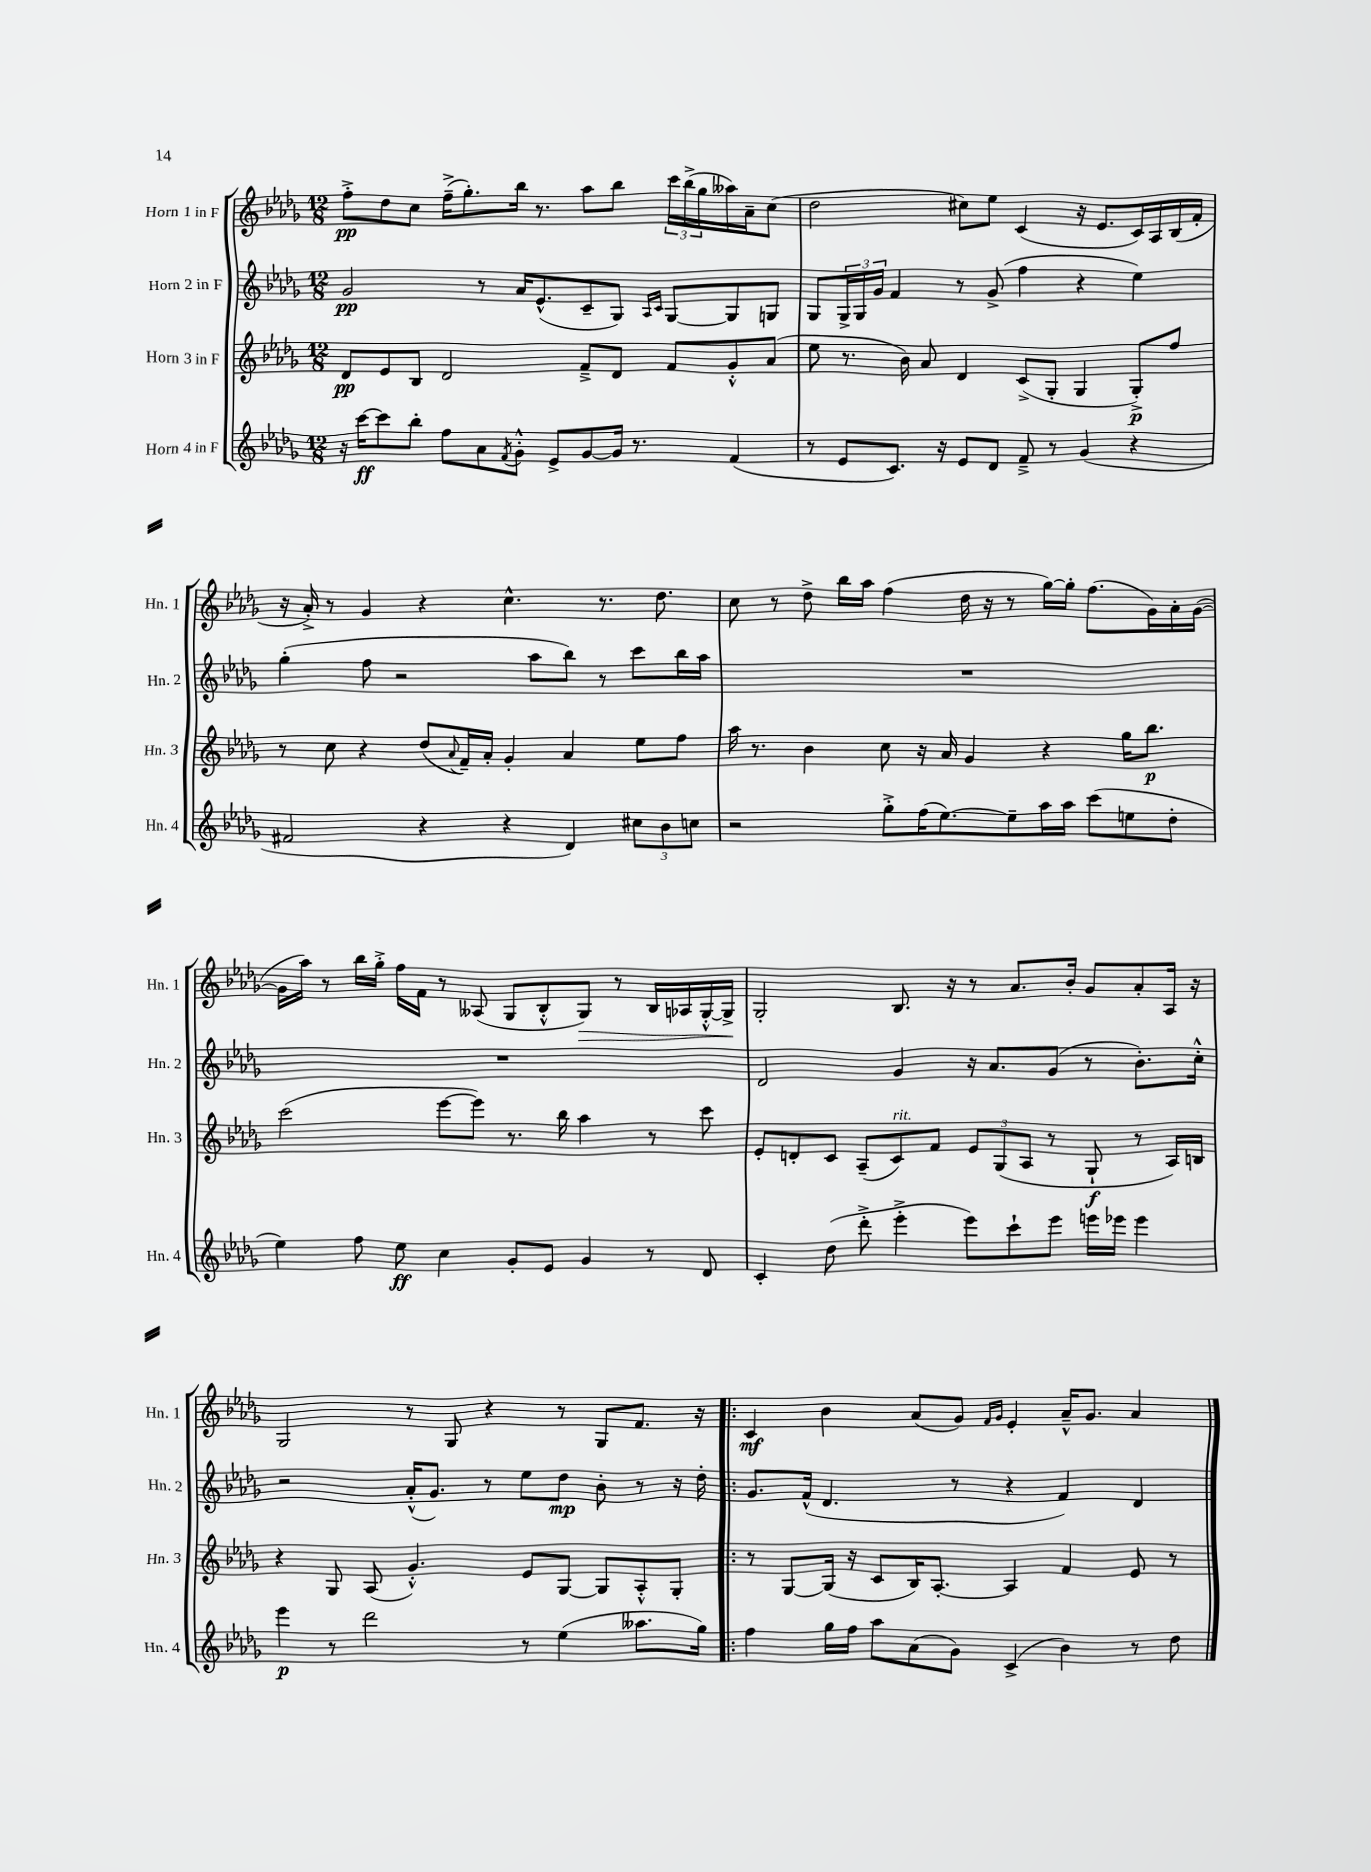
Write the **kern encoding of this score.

**kern	**dynam	**kern	**dynam	**kern	**dynam	**kern	**dynam
*part4	*part4	*part3	*part3	*part2	*part2	*part1	*part1
*staff4	*staff4	*staff3	*staff3	*staff2	*staff2	*staff1	*staff1
*I"Horn 4 in F	*	*I"Horn 3 in F	*	*I"Horn 2 in F	*	*I"Horn 1 in F	*
*I'Hn. 4	*	*I'Hn. 3	*	*I'Hn. 2	*	*I'Hn. 1	*
*clefG2	*	*clefG2	*	*clefG2	*	*clefG2	*
*k[b-e-a-d-g-]	*	*k[b-e-a-d-g-]	*	*k[b-e-a-d-g-]	*	*k[b-e-a-d-g-]	*
*M12/8	*	*M12/8	*	*M12/8	*	*M12/8	*
=1	=1	=1	=1	=1	=1	=1	=1
16r	.	8d-/L	pp	2g-/	pp	8ff'^\L	pp
[16ccc\KL	ff	.	.	.	.	.	.
8ccc\]	.	8e-/	.	.	.	8dd-\	.
8bb-'\J	.	8B-/J	.	.	.	8cc\J	.
8ff\L	.	2d-/	.	.	.	(16ff~^\KL	.
.	.	.	.	.	.	8.gg-'\)	.
8a-\	.	.	.	8r	.	.	.
8qf/	.	.	.	.	.	.	.
8g-'^^\J	.	.	.	16a-/KL	.	16bb-\Jk	.
.	.	.	.	(8.e-^^/	.	8.r	.
8e-^/L	.	.	.	.	.	.	.
[8g-/	.	8f~^/L	.	8c~/	.	8aa-\L	.
16g-/Jk]	.	8d-/J	.	8G-/J)	.	8bb-\J	.
8.r	.	.	.	.	.	.	.
.	.	.	.	16qqA-/LL	.	.	.
.	.	.	.	16qqc/JJ	.	.	.
.	.	8f/L	.	[8G-/L	.	24ccc\LL	.
.	.	.	.	.	.	(24bb-^\	.
.	.	.	.	.	.	24gg-\	.
(4f/	.	8g-'^^/	.	8G-/]	.	16aa--X\)	.
.	.	.	.	.	.	16a-~\J	.
.	.	(8a-/J	.	8Gn/J	.	(8cc\J	.
=2	=2	=2	=2	=2	=2	=2	=2
8r	.	8ee-\	.	8G-/L	.	2dd-\	.
8e-/L	.	8.r	.	24G-^/L	.	.	.
.	.	.	.	24G-/	.	.	.
.	.	.	.	24g-/JJ	.	.	.
8.c/J)	.	.	.	4f/	.	.	.
.	.	16b-\)	.	.	.	.	.
.	.	8a-/	.	.	.	.	.
16r	.	.	.	.	.	.	.
8e-/L	.	4d-/	.	8r	.	8cc#X\L)	.
8d-/J	.	.	.	(8g-^/	.	8ee-\J	.
8f~^/	.	(8c^/L	.	4ff\	.	(4c/	.
8r	.	8G-'/J	.	.	.	.	.
(4g-/	.	4G-/	.	4r	.	16r	.
.	.	.	.	.	.	8.e-/L	.
4r	.	8G-'^/L)	p	4ee-\)	.	16c/L)	.
.	.	.	.	.	.	16A-/	.
.	.	8ff/J	.	.	.	(16B-/	.
.	.	.	.	.	.	16f'/JJ	.
!!LO:LB:g=z
=3	=3	=3	=3	=3	=3	=3	=3
2f#X/	.	8r	.	(4gg-'\	.	16r	.
.	.	.	.	.	.	16a-'^/)	.
.	.	8cc\	.	.	.	8r	.
.	.	4r	.	8ff\	.	4g-/	.
.	.	.	.	2r	.	.	.
4r	.	(8dd-/L	.	.	.	4r	.
.	.	8qqa-/	.	.	.	.	.
.	.	16f~/L)	.	.	.	.	.
.	.	16a-'/JJ	.	.	.	.	.
4r	.	4g-'/	.	.	.	4.cc^^\	.
.	.	.	.	8aa-\L	.	.	.
4d-/)	.	4a-/	.	8bb-\J)	.	.	.
.	.	.	.	8r	.	8.r	.
12cc#X\L	.	8ee-\L	.	8ccc\L	.	.	.
.	.	.	.	.	.	8.dd-\	.
12b-\	.	.	.	.	.	.	.
.	.	8ff\J	.	16bb-\L	.	.	.
12ccn\J	.	.	.	.	.	.	.
.	.	.	.	16aa-\JJ	.	.	.
=4	=4	=4	=4	=4	=4	=4	=4
2r	.	16aa-\	.	1.r	.	8cc\	.
.	.	8.r	.	.	.	.	.
.	.	.	.	.	.	8r	.
.	.	4b-\	.	.	.	8dd-^\	.
.	.	.	.	.	.	16bb-\LL	.
.	.	.	.	.	.	16aa-\JJ	.
8gg-'^\L	.	8cc\	.	.	.	(4ff\	.
(16ff\K	.	16r	.	.	.	.	.
[8.ee-\)	.	16a-/	.	.	.	.	.
.	.	4g-/	.	.	.	16dd-\	.
.	.	.	.	.	.	16r	.
8ee-~\]	.	.	.	.	.	8r	.
16aa-\L	.	4r	.	.	.	[16gg-\LL)	.
16aa-\JJ	.	.	.	.	.	16gg-'\JJ]	.
(8ccc\L	.	.	.	.	.	(8.ff\L	.
8een\	.	16gg-\KL	.	.	.	.	.
.	.	8.bb-\J	p	.	.	16g-\L)	.
8dd-'\J	.	.	.	.	.	16a-'\	.
.	.	.	.	.	.	([16g-\JJ	.
!!LO:LB:g=z
=5	=5	=5	=5	=5	=5	=5	=5
4ee-\)	.	(2ccc\	.	1.r	.	16g-\LL]	.
.	.	.	.	.	.	16aa-\JJ)	.
.	.	.	.	.	.	8r	.
8ff\	.	.	.	.	.	16bb-\LL	.
.	.	.	.	.	.	16gg-'^\JJ	.
8ee-\	ff	.	.	.	.	16ff\LL	.
.	.	.	.	.	.	16f\JJ	.
4cc\	.	[8eee-\L	.	.	.	8r	.
.	.	8eee-\J])	.	.	.	(8A--X/	.
8g-'/L	.	8.r	.	.	.	8G-/L	.
8e-/J	.	.	.	.	.	8B-'^^/	.
.	.	16bb-\	.	.	.	.	.
!	!	!	!	!	!	!	!LO:HP:b
4g-/	.	4aa-\	.	.	.	8G-/J)	>
.	.	.	.	.	.	8r	.
8r	.	8r	.	.	.	16B-/LL	.
.	.	.	.	.	.	16A-X/	.
8d-/	.	8ccc\	.	.	.	[16G-'^^/	.
.	.	.	.	.	.	16G-^/JJ]	.
.	.	.	.	.	.	.	]
=6	=6	=6	=6	=6	=6	=6	=6
4c'/	.	8e-'/L	.	2d-/	.	2G-'/	.
.	.	8dn'/	.	.	.	.	.
(8dd-\	.	8c/J	.	.	.	.	.
8ddd-'^\	.	(8A-~/L	.	.	.	.	.
!	!	!LO:TX:a:i:t=rit.	!	!	!	!	!
4eee-'^\	.	8c/)	.	4g-/	.	8.B-/	.
.	.	8f/J	.	.	.	.	.
.	.	.	.	.	.	16r	.
8eee-\L)	.	12e-/L	.	16r	.	8r	.
.	.	.	.	8.a-/L	.	.	.
.	.	(12G-/	.	.	.	.	.
8ccc`\	.	.	.	.	.	8.a-/L	.
.	.	12A-/J	.	.	.	.	.
8eee-\J	.	8r	.	(8g-/J	.	.	.
.	.	.	.	.	.	16b-'/Jk	.
16eeen\LL	.	8G-`/	f	8r	.	8g-/L	.
16eee-X\JJ	.	.	.	.	.	.	.
4eee-\	.	8r	.	8.b-'\L)	.	8a-'/	.
.	.	16A-/LL)	.	.	.	16A-/Jk	.
.	.	16Bn/JJ	.	16cc'^^\Jk	.	16r	.
!!LO:LB:g=z
=7	=7	=7	=7	=7	=7	=7	=7
4eee-\	p	4r	.	2r	.	2G-/	.
8r	.	8G-/	.	.	.	.	.
2ddd-\	.	(8A-/	.	.	.	.	.
.	.	4.g-'^^/)	.	(16a-'^^/KL	.	8r	.
.	.	.	.	8.g-/J)	.	.	.
.	.	.	.	.	.	8G-/	.
.	.	.	.	8r	.	4r	.
8r	.	8e-/L	.	8ee-\L	.	.	.
(4ee-\	.	[8G-/J	.	8dd-\J	mp	8r	.
.	.	8G-/L]	.	8b-'\	.	8G-/L	.
8.aa--X\L	.	8A-'^^/	.	8r	.	8.f/J	.
.	.	8G-'/J	.	16r	.	.	.
16gg-\Jk)	.	.	.	16dd-'\	.	16r	.
=8!|:	=8!|:	=8!|:	=8!|:	=8!|:	=8!|:	=8!|:	=8!|:
4ff\	.	8r	.	8.g-/L	.	4c/	mf
.	.	[8G-/L	.	.	.	.	.
.	.	.	.	(16f^^/Jk	.	.	.
16gg-\LL	.	(16G-/Jk]	.	4.d-/	.	4b-\	.
16ff\JJ	.	16r	.	.	.	.	.
8aa-\L	.	8c/L	.	.	.	.	.
(8a-\	.	16B-/K)	.	.	.	(8a-/L	.
.	.	[8.A-'/J	.	.	.	.	.
8g-\J)	.	.	.	8r	.	8g-/J)	.
.	.	.	.	.	.	16qqf/LL	.
.	.	.	.	.	.	16qqg-/JJ	.
(4c^/	.	4A-/]	.	4r	.	4e-'/	.
4b-\)	.	4f/	.	4f/)	.	16a-~^^/KL	.
.	.	.	.	.	.	8.g-/J	.
8r	.	8e-/	.	4d-/	.	4a-/	.
8dd-\	.	8r	.	.	.	.	.
==	==	==	==	==	==	==	==
*-	*-	*-	*-	*-	*-	*-	*-
